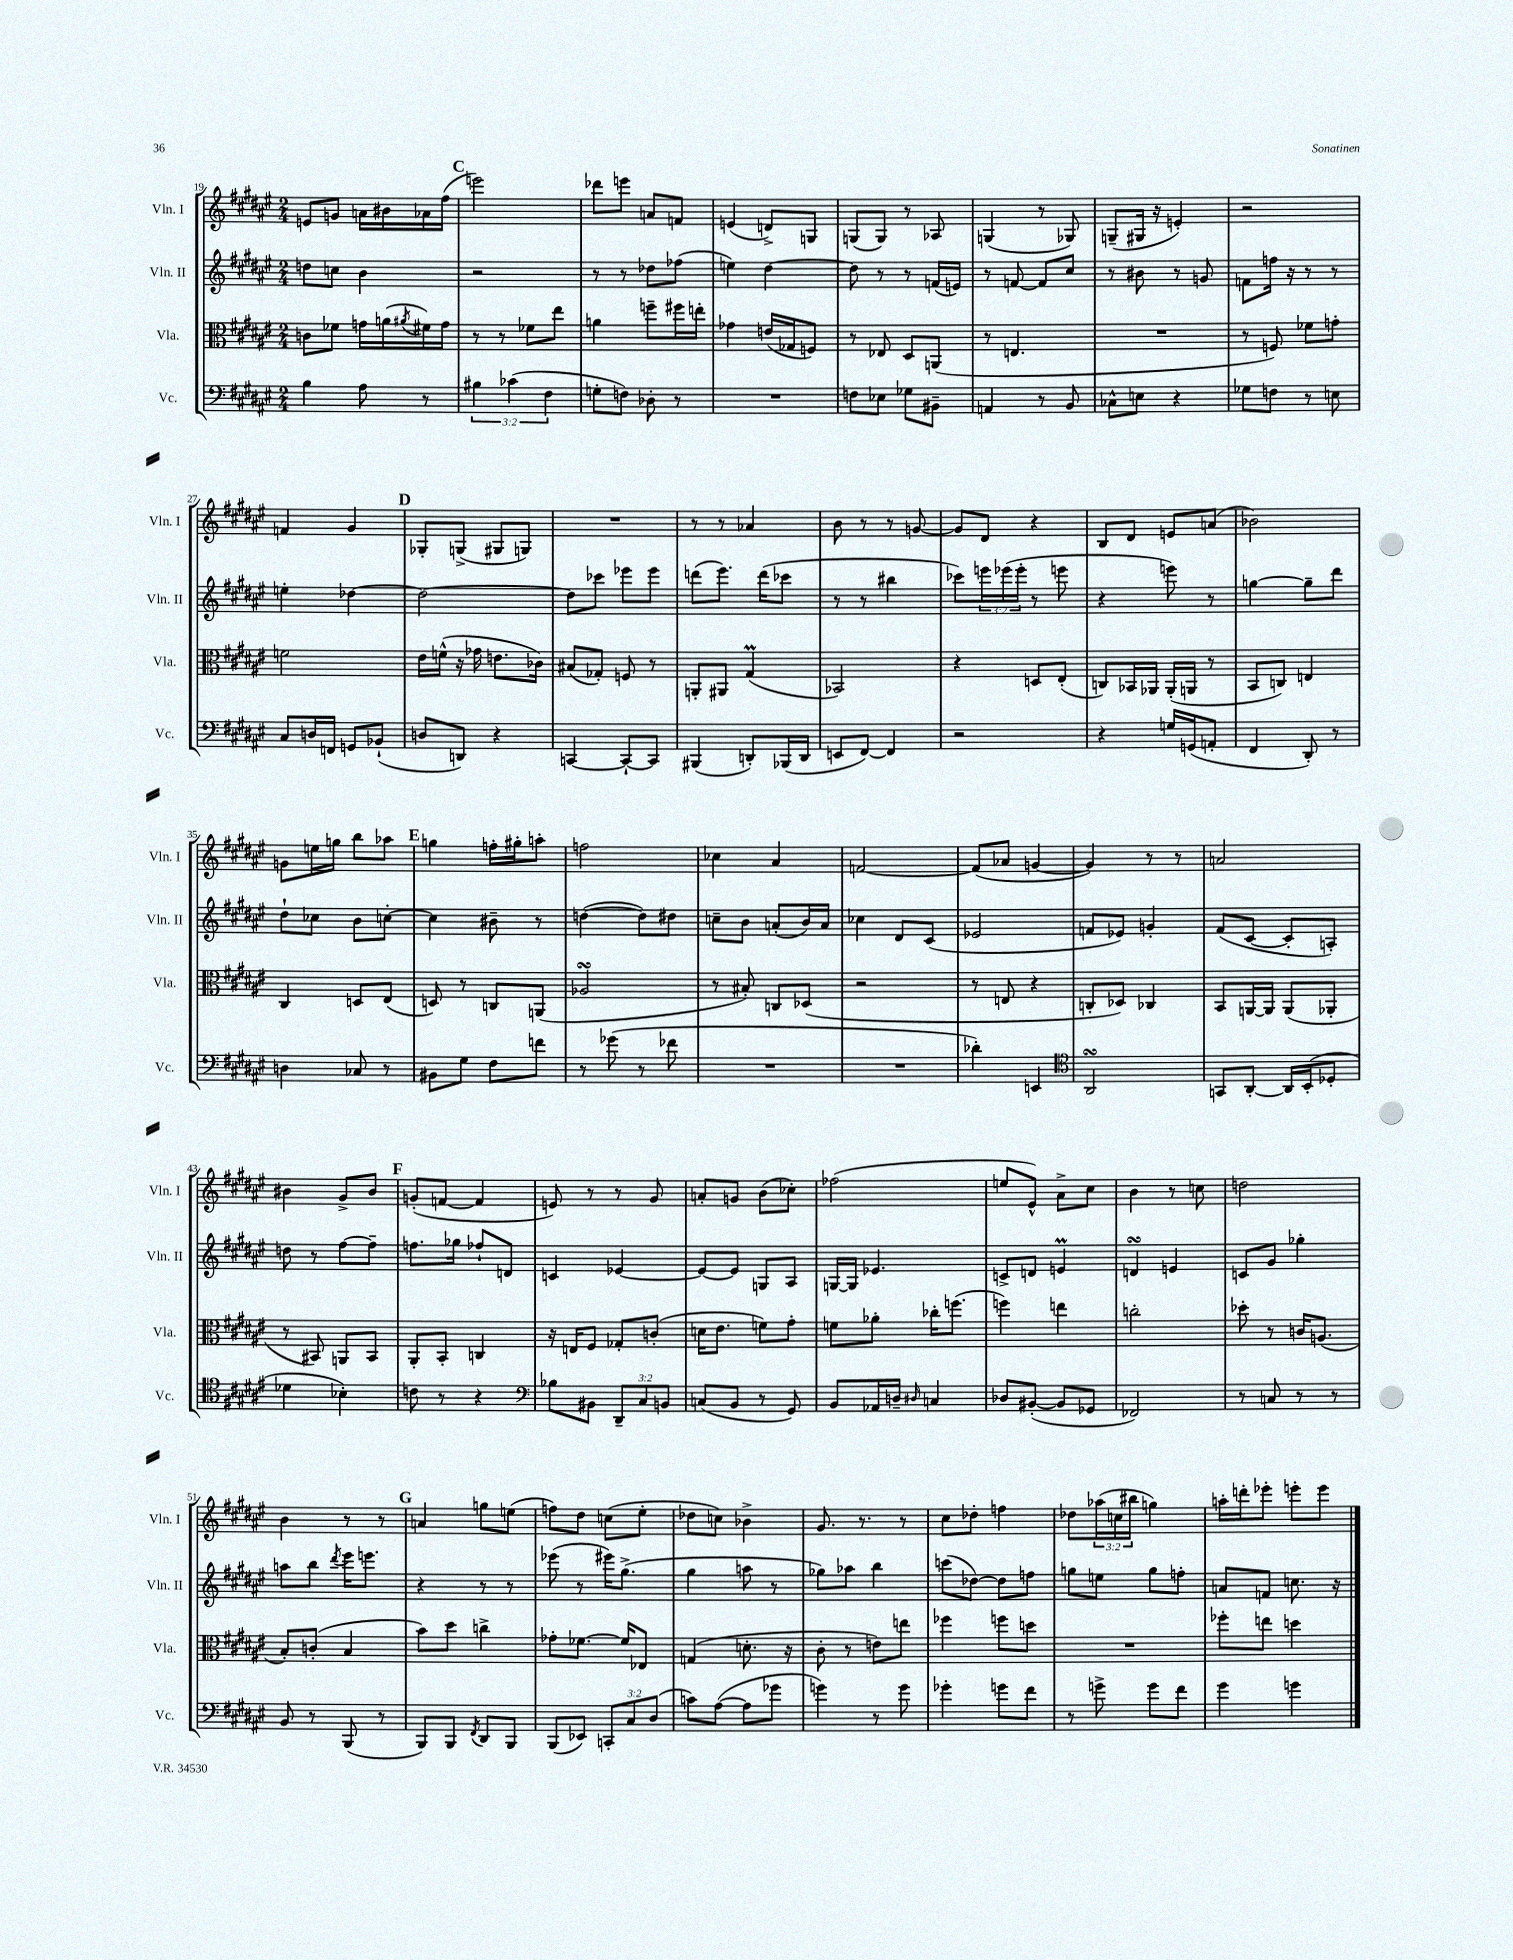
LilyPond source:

<<
\new StaffGroup <<
\new Staff = "s0" \with { instrumentName = "Vln. I" shortInstrumentName = "Vln. I" } {
    \clef treble \key fis \major \numericTimeSignature \time 2/4 \override Staff.TupletNumber.text = #tuplet-number::calc-fraction-text
    e'8 g'8 a'16 bis'16 aes'16 fis''16( |
    \mark \markup { \bold "C" } e'''2) |
    des'''8 e'''8 a'8 f'8 |
    e'4( d'8->) g8 |
    g8( g8) r8 aes8 |
    g4( r8 ges8) |
    g8--( gis16 r16 e'4-.) |
    r2 |
    f'4 gis'4 |
    \mark \markup { \bold "D" } ges8-. g8->( gis8 g8) |
    R2 |
    r8 r8 aes'4 |
    b'8 r8 r8 g'8~ |
    g'8 dis'8 r4 |
    b8 dis'8 e'8 a'8( |
    bes'2) |
    g'8 e''16 g''16 b''8 aes''8 |
    \mark \markup { \bold "E" } g''4 f''16-. gis''16-. a''8-. |
    f''2 |
    ces''4 ais'4 |
    f'2~ |
    f'8( aes'8 g'4~ |
    g'4) r8 r8 |
    a'2 |
    bis'4 gis'8-> bis'8 |
    \mark \markup { \bold "F" } g'8-.( f'8~ f'4 |
    e'8) r8 r8 gis'8 |
    a'8-. g'8 b'8( ces''8-.) |
    fes''2( |
    e''8 eis'8-^) ais'8-> cis''8 |
    b'4 r8 c''8 |
    d''2 |
    b'4 r8 r8 |
    \mark \markup { \bold "G" } a'4 g''8 e''8( |
    f''8) dis''8 c''8( eis''8-. |
    des''8 c''8) bes'4-> |
    gis'8. r8. r8 |
    cis''8 des''8-. f''4 |
    des''8 \tuplet 3/2 { aes''16( c''16 bis''16 } g''4) |
    a''16-. d'''16-. ees'''8-. e'''8-. e'''8 \bar "|." |
}
\new Staff = "s1" \with { instrumentName = "Vln. II" shortInstrumentName = "Vln. II" } {
    \clef treble \key fis \major \numericTimeSignature \time 2/4 \override Staff.TupletNumber.text = #tuplet-number::calc-fraction-text
    d''8 c''8 b'4 |
    \mark \markup { \bold "C" } r2 |
    r8 r8 des''8 fes''8( |
    e''4) dis''4~ |
    dis''8 r8 r8 f'16( e'16) |
    r8 f'8~ f'8 cis''8 |
    r8 bis'8 r8 g'8 |
    f'8 f''16 r16 r8 r8 |
    e''4-. des''4~ |
    \mark \markup { \bold "D" } des''2~ |
    des''8 ces'''8 ees'''8 ees'''8 |
    d'''8( eis'''8.) d'''16( ces'''8 |
    r8 r8 bis''4 |
    ces'''8) \tuplet 3/2 { e'''16 ees'''16( ees'''16-. } r8 e'''8 |
    r4 e'''8) r8 |
    g''4~ g''8-- dis'''8 |
    dis''8-! ces''8 b'8 c''8~-. |
    \mark \markup { \bold "E" } c''4 bis'8-- r8 |
    d''4~( d''8) dis''8 |
    c''8-- b'8 a'8-.( b'16) a'16 |
    ces''4 dis'8 cis'8( |
    ees'2 |
    f'8 ees'8) g'4-. |
    fis'8( cis'8~ cis'8-. a8-.) |
    d''8 r8 fis''8~ fis''8-- |
    \mark \markup { \bold "F" } f''8. ges''16 fes''8-! d'8 |
    c'4 ees'4~ |
    ees'8~ ees'8 g8 ais8 |
    g16~ g16 ees'4. |
    c'8-> d'8 e'4\prall |
    d'4\turn e'4 |
    c'8 gis'8 ges''4-. |
    a''8 b''8 \acciaccatura { dis'''8 } eis'''16 e'''8. |
    \mark \markup { \bold "G" } r4 r8 r8 |
    ees'''8( r8 eis'''16) gis''8.->( |
    gis''4 a''8 r8 |
    ges''8) aes''8 b''4 |
    c'''8( des''8~) des''8 f''8 |
    g''8 e''8 g''8 f''8-. |
    a'8 f'8 c''8. r16 \bar "|." |
}
\new Staff = "s2" \with { instrumentName = "Vla." shortInstrumentName = "Vla." } {
    \clef alto \key fis \major \numericTimeSignature \time 2/4
    c'8 fes'8 g'16 a'16( \acciaccatura { ais'8 } fis'16) g'16 |
    \mark \markup { \bold "C" } r8 r8 fes'8 eis''8 |
    a'4 f''8-- fis''16 e''16-. |
    ges'4 e'16( ges16 f8) |
    r8 ees8 dis8 a,8( |
    r8 e4. |
    R2 |
    r8 f8) fes'8 g'8-. |
    f'2 |
    \mark \markup { \bold "D" } eis'16 f'16-^( r16 ges'16 e'8. ces'16) |
    bis8( ges8-.) f8 r8 |
    a,8-. ais,8 gis4\prall( |
    bes,2) |
    r4 d8 eis8-.( |
    c8) bes,16 aes,16 aes,16-.( a,16 r8 |
    b,8 c8) e4 |
    cis4 d8 eis8( |
    \mark \markup { \bold "E" } d8) r8 c8 a,8( |
    aes2\turn |
    r8 bis8-.) c8 des8( |
    r2 |
    r8 e8 r4 |
    c8-. des8) ces4 |
    b,8 a,16~ a,16 a,8( aes,8-. |
    r8 bis,8) a,8 bis,8 |
    \mark \markup { \bold "F" } ais,8-. b,8-. c4 |
    r16 e16 fis8 ges8-. c'8-.( |
    d'16 eis'8. f'8) gis'8-. |
    f'8 aes'8-. ces''16-. f''8.( |
    f''4) e''4 |
    c''2-. |
    des''8-. r8 c'16 a8.( |
    b8-.) c'8-.( b4 |
    \mark \markup { \bold "G" } b'8) dis''8 c''4-> |
    ges'8-. fes'8.~ fes'16 ees8 |
    g4( d'8.-. r16 |
    cis'8-. r8 e'8) e''8 |
    fes''4 f''8 d''8 |
    R2 |
    fes''8-. e''8 d''4 \bar "|." |
}
\new Staff = "s3" \with { instrumentName = "Vc." shortInstrumentName = "Vc." } {
    \clef bass \key fis \major \numericTimeSignature \time 2/4 \override Staff.TupletNumber.text = #tuplet-number::calc-fraction-text
    b4 ais8 r8 |
    \mark \markup { \bold "C" } \tuplet 3/2 { bis4 ces'4( fis4 } |
    g8-. f8) des8-. r8 |
    R2 |
    f8 ees8 ges8 bis,8-- |
    a,4 r8 b,8 |
    ces8-^ e8 r4 |
    ges8 f8 r8 e8 |
    cis8 d16 f,16 g,8 bes,8-!( |
    \mark \markup { \bold "D" } d8 d,8) r4 |
    c,4~ c,8~-! c,8 |
    bis,,4( d,8-.) bes,,16( d,16 |
    e,8 fis,8~) fis,4 |
    r2 |
    r4 g16 g,16( a,8-. |
    fis,4 dis,8-.) r8 |
    d4 ces8 r8 |
    \mark \markup { \bold "E" } bis,8 gis8 fis8 f'8 |
    r8 ges'8( r8 fes'8 |
    R2 |
    R2 |
    des'4-.) e,4 |
    \clef tenor ais,2\turn |
    g,8 ais,8~-. ais,16 b,16-.( des8-. |
    des'4 bes4-.) |
    \mark \markup { \bold "F" } c'8 r8 r4 |
    \clef bass bes8 bis,8 \tuplet 3/2 { dis,8-- cis8 b,8 } |
    c8( b,8 r8 gis,8) |
    b,8 aes,16 d16-- \grace { dis16 } c4 |
    des8 bis,8~-.( bis,8 ges,8 |
    fes,2) |
    r8 c8 r8 r8 |
    b,8 r8 b,,8( r8 |
    \mark \markup { \bold "G" } b,,8) b,,8 \acciaccatura { fis,8 } dis,8 b,,8 |
    b,,8( ees,8) \tuplet 3/2 { c,8-. cis8 dis8( } |
    c'8) ais8~( ais8 ges'8 |
    g'4) r8 g'8 |
    ges'4-. g'8 fis'8 |
    r8 g'8-> g'8 fis'8 |
    gis'4 g'4 \bar "|." |
}
>>
>>
\layout { \context { \Score currentBarNumber = #19 } }
